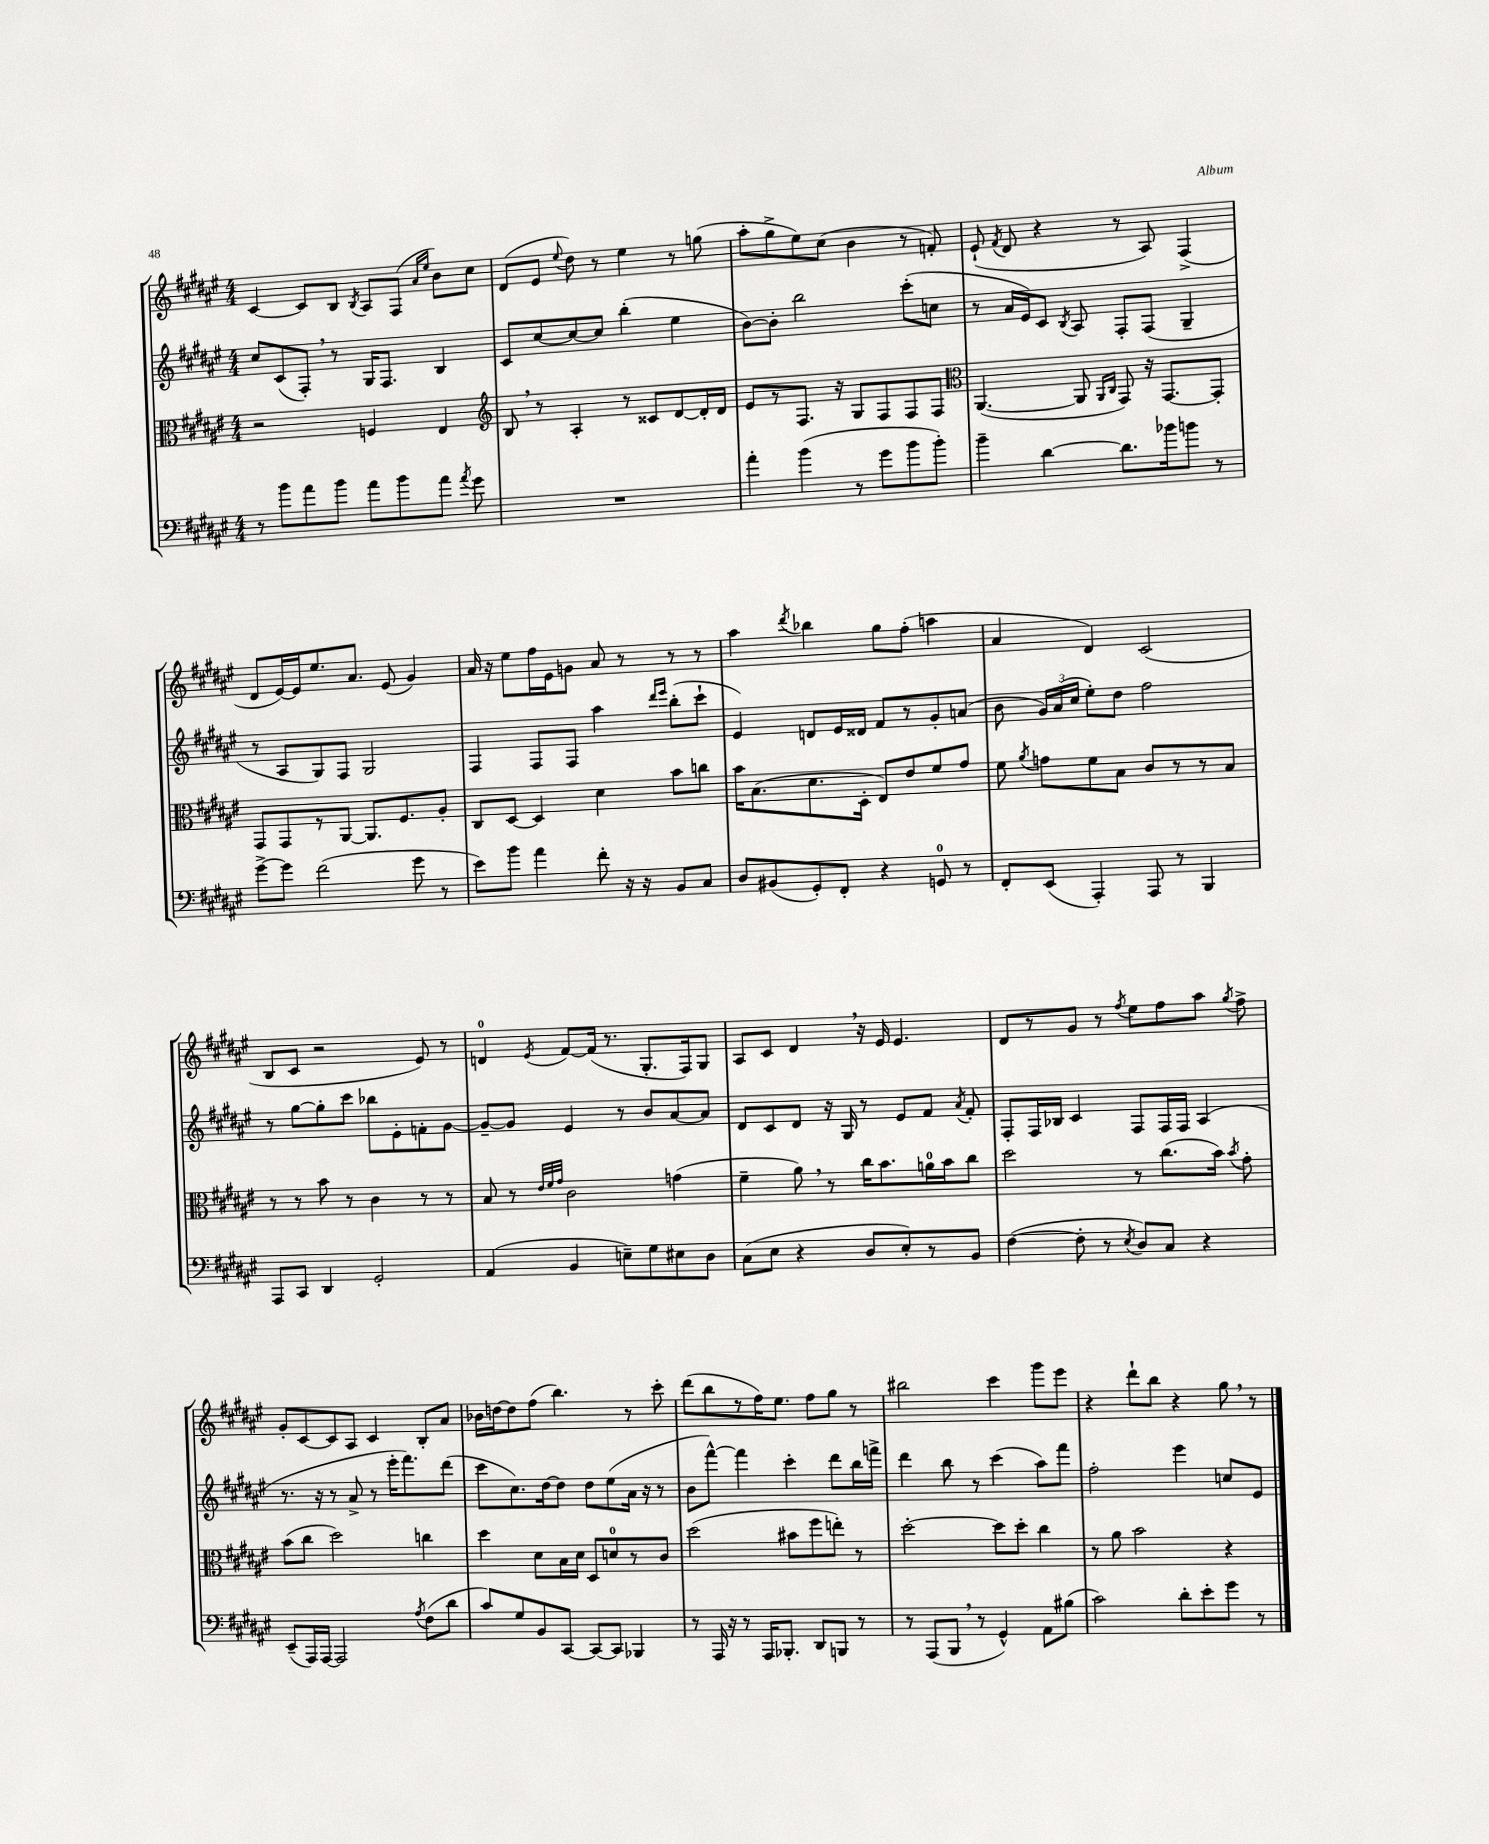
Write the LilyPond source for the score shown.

<<
\new StaffGroup <<
\new Staff = "s0" {
    \clef treble \key fis \major \numericTimeSignature \time 4/4
    \autoBeamOff cis'4~ cis'8[ b8] \acciaccatura { b8 } ais8[ fis8]( \grace { ais'16[ eis''16] } b'8[) cis''8] |
    dis'8[( eis'8] \appoggiatura { eis''8 } dis''8) r8 eis''4 r8 g''8( |
    ais''8[-. gis''8-> eis''8) cis''8]( b'4 r8 f'8-.) |
    eis'8-!( \acciaccatura { fis'8 } dis'8 r4 r8 ais8) fis4->( |
    dis'8[ eis'16~) eis'16 eis''8. ais'8.] eis'8( gis'4) |
    ais'16 r16 eis''8[ fis''16 eis'16 g'8] ais'8 r8 r8 r8 |
    ais''4 \acciaccatura { dis'''8 } bes''4 gis''8[ fis''8]-.( a''4 |
    ais'4 dis'4) cis'2( |
    b8[ cis'8] r2 eis'8) r8 |
    d'4-0 \acciaccatura { eis'8 } fis'8[~ fis'16]( r8. gis8.[-. fis16) gis8] |
    ais8[ cis'8] dis'4 \breathe r16 eis'16 eis'4. |
    dis'8[ r8 gis'8] r8 \acciaccatura { fis''8 } eis''8[ fis''8 ais''8] \acciaccatura { gis''8 } fis''8-> |
    gis'8[-. cis'8~ cis'8 ais8] cis'4 b8[-. ais'8] |
    bes'16[ d''16~ d''8 fis''8]( b''4.) r8 cis'''8-. |
    dis'''8[( b''8 r8 fis''16) eis''8.] fis''8[ gis''8] r8 |
    bis''2 cis'''4 gis'''8[ eis'''8] |
    r4 dis'''8[-! b''8] r4 gis''8 \breathe r8 \bar "|." |
}
\new Staff = "s1" {
    \clef treble \key fis \major \numericTimeSignature \time 4/4
    \autoBeamOff cis''8[ cis'8( fis8]-.) \breathe r8 gis16[ fis8.] b4 |
    cis'8[ cis''8~ cis''8~ cis''8] b''4-.( eis''4 |
    b'8[~) b'8]-. b''2 cis'''8[-.( c''8] |
    r8 ais'16[ eis'16) cis'8] \acciaccatura { b8 } ais8 fis8[-. fis8]( gis4-- |
    r8 ais8[ gis8) fis8] gis2 |
    fis4 fis8[ fis8] ais''4 \grace { dis'''16[ eis'''16] } b''8[-.( cis'''8]-! |
    eis'4) d'8[ eis'16 disis'16] fis'8[ r8 gis'8-. a'8]( |
    b'8 \tuplet 3/2 { gis'16[) ais'16( cis''16] } eis''8[-.) dis''8] fis''2 |
    r8 gis''8[~ gis''8-. cis'''8] bes''8[ eis'8-. f'8-. gis'8]~ |
    gis'8[~-- gis'8] eis'4 r8 b'8[ ais'8~ ais'8] |
    dis'8[ cis'8 dis'8] r16 gis16 r8 eis'8[ fis'8] \acciaccatura { ais'8 } fis'8-. |
    fis8[-. fis16 bes16] cis'4 fis8[ fis16 fis16] ais4( |
    r8. r16 r8 ais'8-> r8 eis'''16[-. fis'''8.) dis'''8]( |
    cis'''8[ cis''8.) dis''16~ dis''8] dis''8[ eis''8( ais'16] r16 r8 |
    b'8[ fis'''8]~-^) fis'''4 cis'''4-. dis'''8[ b''16 f'''16]-> |
    dis'''4 b''8 r8 cis'''4( ais''8[) fis'''8] |
    fis''2-. eis'''4 c''8[ eis'8] \bar "|." |
}
\new Staff = "s2" {
    \clef alto \key fis \major \numericTimeSignature \time 4/4
    \autoBeamOff r2 f4 eis4 |
    \clef treble b8 \breathe r8 ais4-. r8 cisis'8[ dis'8~ dis'16-. dis'16] |
    eis'8[ r8 fis8.] r16 gis8[ fis8 fis8 fis8] |
    \clef alto ais,4.~( ais,8 \grace { ais,16[ cis16] } gis,8) r16 gis,8.[~ gis,8]-. |
    gis,8[ gis,8 r8 ais,8]~ ais,8.[ fis8. ais8]-. |
    cis8[ dis8]~ dis4 dis'4 b'8[ c''8] |
    b'16[ b8.( dis'8. dis16]-. eis8[) eis'8 fis'8 gis'8] |
    fis'8 \acciaccatura { ais'8 } g'8[ fis'8 b8] cis'8[ r8 r8 b8] |
    r8 r8 b'8 r8 cis'4 r8 r8 |
    b8 r8 \grace { eis'32[ fis'32 gis'32] } cis'2 g'4( |
    fis'4-- ais'8) \breathe r8 cis''16[ b'8. a'16-0 b'16 cis''8] |
    dis''2 r8 cis''8.[( b'16]) \acciaccatura { b'8 } gis'8-. |
    b'8[( cis''8] dis''2) c''4 |
    dis''4 dis'8[ b16 dis'16] dis8[ d'8-0 r8 cis'8] |
    dis''2( bis'8[ fis''8 e''8]-.) r8 |
    dis''2~-. dis''8[ dis''8]-. cis''4 |
    r8 ais'8 b'2 r4 \bar "|." |
}
\new Staff = "s3" {
    \clef bass \key fis \major \numericTimeSignature \time 4/4
    \autoBeamOff r8 b'8[ ais'8 b'8] ais'8[ b'8 ais'8] \acciaccatura { ais'8 } gis'8 |
    R1 |
    ais'4-. b'4( r8 gis'8[ b'8 b'8]-.) |
    b'4-- dis'4~ dis'8.[ bes'16 b'8] r8 |
    gis'8[~-> gis'8] fis'2( gis'8 r8 |
    eis'8[) b'8] ais'4 fis'8-. r16 r16 b,8[ cis8] |
    dis8[ bis,8( gis,8-.) fis,8]-. r4 g,8-0 r8 |
    fis,8[-. eis,8]( ais,,4-.) ais,,8 r8 b,,4 |
    ais,,8[ cis,8] dis,4 gis,2-. |
    ais,4( b,4 e8[--) gis8 eis8 dis8] |
    cis8[( eis8] r4 dis8[ eis8-.) r8 b,8] |
    fis4~( fis8-. r8 \acciaccatura { eis8 } dis8[) cis8] r4 |
    eis,8[--( ais,,16) ais,,16]~ ais,,2 \acciaccatura { ais8 } fis8[( dis'8] |
    cis'8[) gis8 b,8 cis,8]~ cis,8[~ cis,8] bes,,4 |
    r8 ais,,16 r16 r8 ais,,16[ bes,,8.]-. dis,8[ b,,8] r8 |
    r8 ais,,8[( b,,8] \breathe r8 gis,4-^) ais,8[ bis8]( |
    cis'2) dis'8[-. eis'8-. gis'8] r8 \bar "|." |
}
>>
>>
\layout { \context { \Score \remove "Bar_number_engraver" } }
